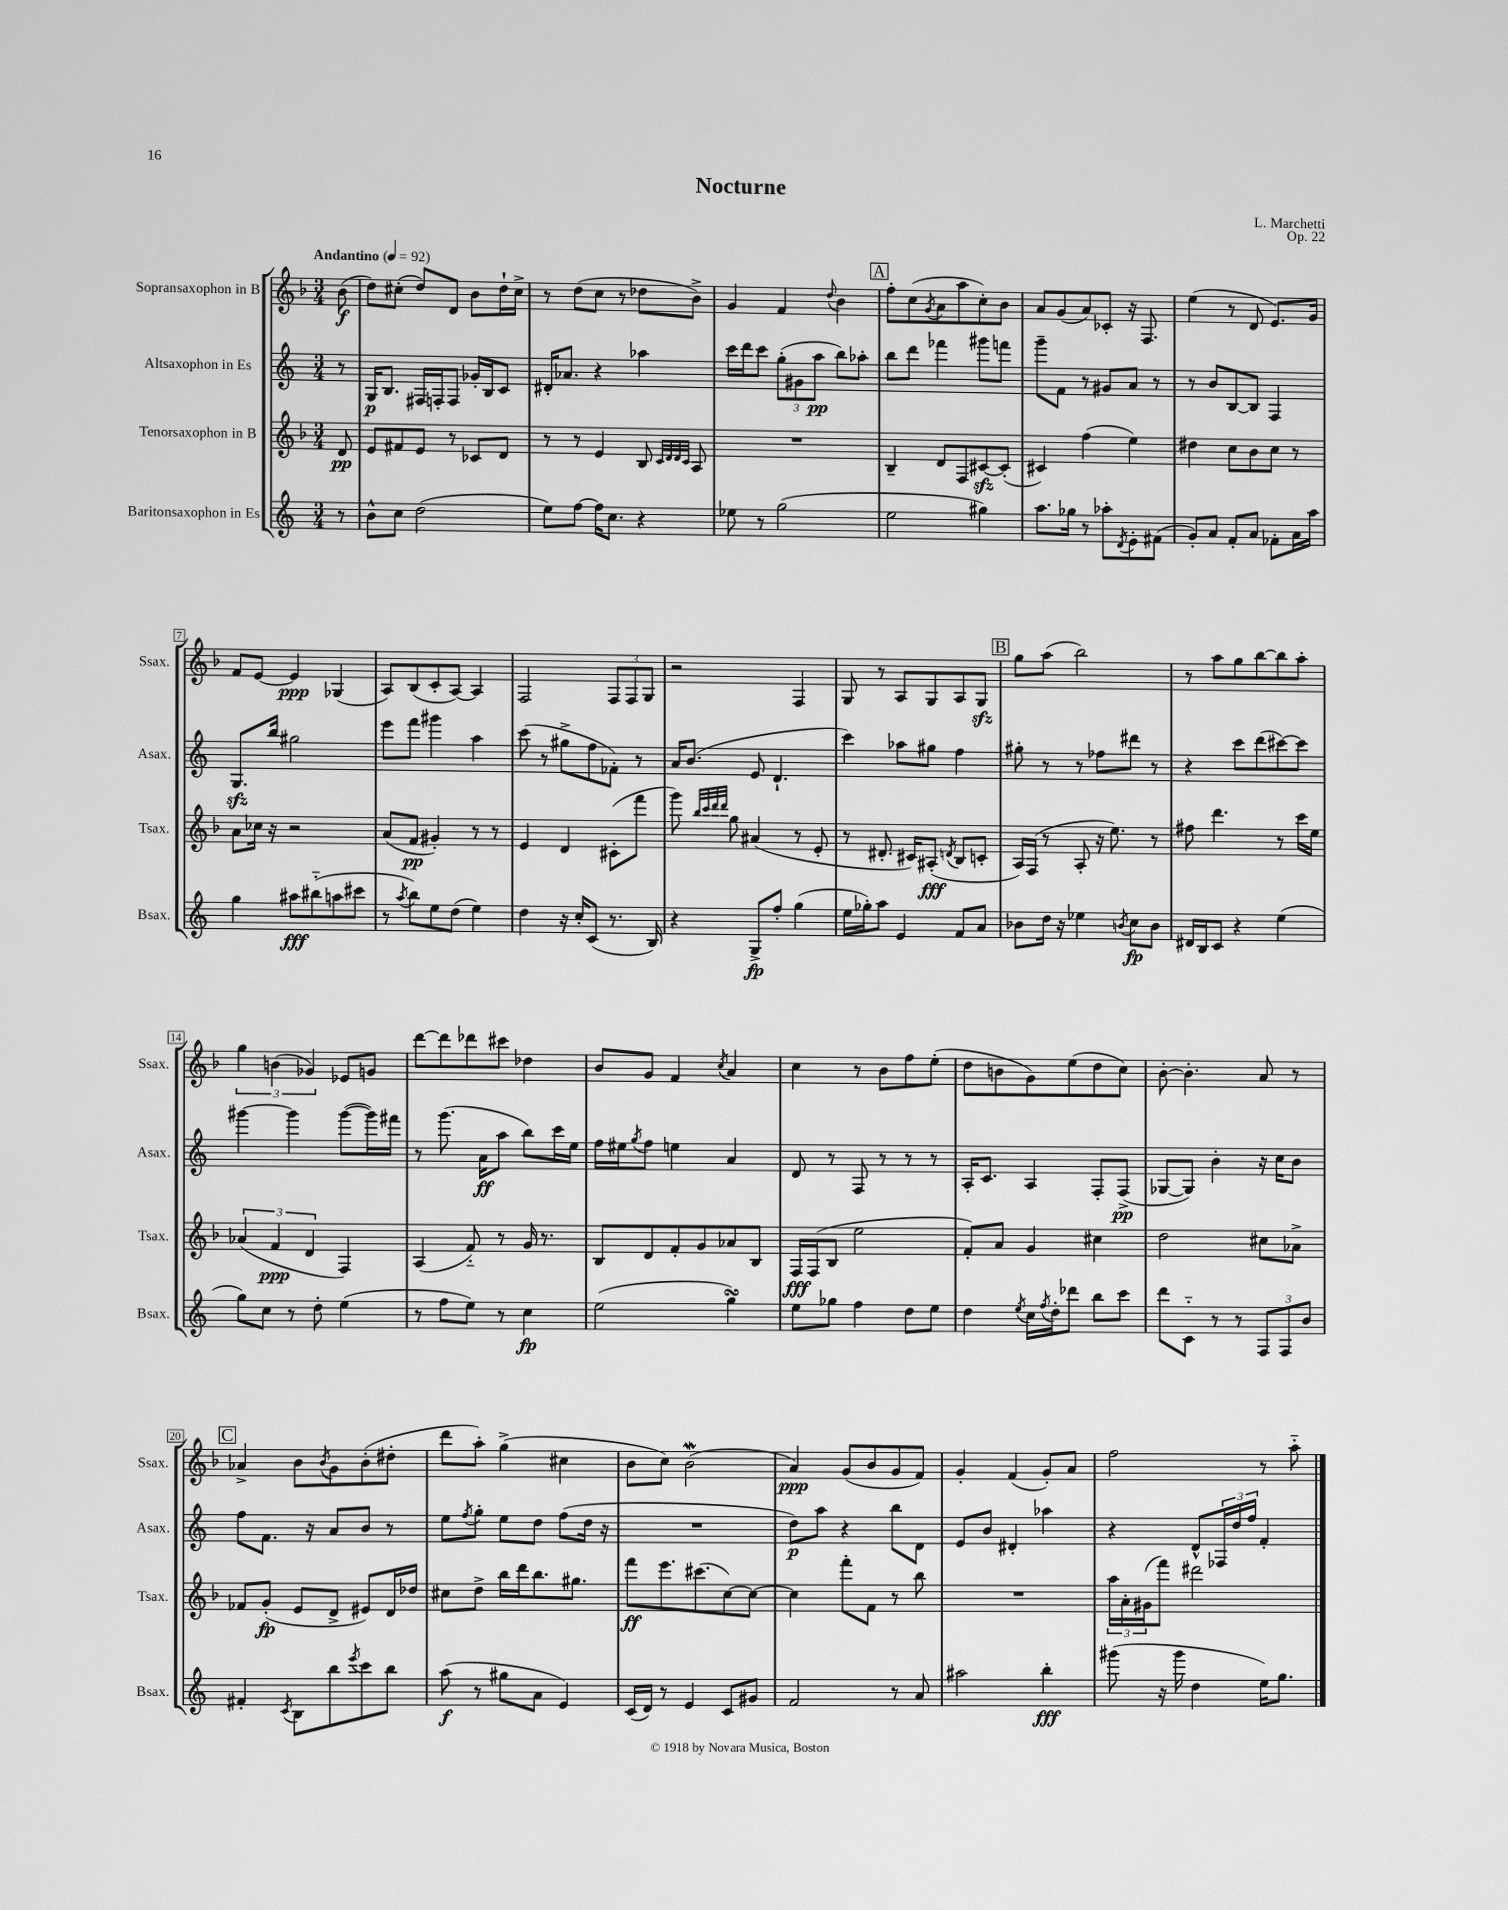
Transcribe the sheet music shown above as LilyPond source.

\header { title = "Nocturne" composer = "L. Marchetti" opus = "Op. 22" }
<<
\new StaffGroup <<
\new Staff = "s0" \with { instrumentName = "Sopransaxophon in B" shortInstrumentName = "Ssax." } {
    \clef treble \key f \major \numericTimeSignature \time 3/4 \partial 8 \tempo "Andantino" 4 = 92
    bes'8\f( |
    d''8) cis''8-.( d''8) d'8 bes'8 d''16-! cis''16-> |
    r8 d''8( c''8 r8 des''8 bes'8->) |
    g'4 f'4 \appoggiatura { d''8 } bes'4 |
    \mark \markup { \box "A" } f''8-. c''8( \acciaccatura { g'8 } a'8 a''8 c''8-.) bes'8 |
    a'8 g'8( a'8) ces'8-. r16 f8. |
    e''4( r8 d'8 e'8.) g'16 |
    f'8 e'8~ e'4\ppp ges4( |
    a8) bes8( c'8-. a8~) a4 |
    f2 \tuplet 3/2 { f8 f8 g8 } |
    r2 f4 |
    g8 r8 a8 g8 a8 g8\sfz |
    \mark \markup { \box "B" } g''8 a''8( bes''2) |
    r8 a''8 g''8 bes''8~ bes''8 a''8-. |
    \tuplet 3/2 { g''4 b'4( ges'4) } ees'8 g'8 |
    d'''8~ d'''8 des'''8 cis'''8 des''4 |
    bes'8 g'8 f'4 \acciaccatura { c''8 } a'4 |
    c''4 r8 bes'8 f''8 e''8-.( |
    d''8 b'8 g'8) e''8( d''8 c''8) |
    bes'8~-. bes'4.-. a'8 r8 |
    \mark \markup { \box "C" } aes'4-> bes'8 \acciaccatura { bes'8 } g'8 bes'8-.( dis''8-. |
    d'''8 a''8-.) g''4->( cis''4 |
    bes'8 c''8) bes'2\mordent( |
    a'4\ppp) g'8( bes'8 g'8 f'8) |
    g'4-. f'4( g'8-.) a'8 |
    f''2 r8 a''8-_ \bar "|." |
}
\new Staff = "s1" \with { instrumentName = "Altsaxophon in Es" shortInstrumentName = "Asax." } {
    \clef treble \key c \major \numericTimeSignature \time 3/4 \partial 8
    r8 |
    g16\p b8. fis16 f16-. f8 ges'16-. b16 c'8 |
    dis'16-. aes'8. r4 aes''4 |
    c'''16 d'''16 c'''8 \tuplet 3/2 { g''8-.( gis'8 a''8\pp } b''8) aes''8-. |
    \mark \markup { \box "A" } b''8 d'''8 fes'''4 gis'''8 f'''8 |
    g'''8-- f'8 r8 gis'8 a'8 r8 |
    r8 b'8 b8~ b8 f4 |
    g8.\sfz b''16 gis''2 |
    e'''8 f'''8 gis'''4 a''4 |
    c'''8( r8 gis''8-> f''8 fes'8-.) r8 |
    a'16 b'8.( e'8 d'4.-! |
    c'''4) aes''8 gis''8 f''4 |
    \mark \markup { \box "B" } gis''8-. r8 r8 fes''8 dis'''8 r8 |
    r4 c'''8 d'''8( cis'''8~) cis'''8 |
    gis'''4~ gis'''4 gis'''8~( gis'''16) fis'''16 |
    r8 g'''8.( a'16\ff a''8 b''8) c'''16 e''16 |
    f''16 eis''16 \acciaccatura { g''8 } f''8 e''4 a'4 |
    d'8 r8 f8 r8 r8 r8 |
    a16-. c'8. a4 f8-. f8->\pp( |
    ges8~ ges8) b'4-. r16 c''16 b'8 |
    \mark \markup { \box "C" } f''8 f'8. r16 a'8 b'8 r8 |
    e''8 \acciaccatura { f''8 } g''8-. e''8 d''8 f''8( d''16 r16 |
    R2. |
    d''8\p) a''8 r4 b''8 d'8 |
    e'8 b'8 dis'4-. aes''4 |
    r4 d'8-^ \tuplet 3/2 { fes16 d''16 f''16 } f'4-. \bar "|." |
}
\new Staff = "s2" \with { instrumentName = "Tenorsaxophon in B" shortInstrumentName = "Tsax." } {
    \clef treble \key f \major \numericTimeSignature \time 3/4 \partial 8
    d'8\pp |
    e'8 fis'8 e'8 r8 ces'8 d'8 |
    r8 r8 e'4 bes8 \grace { c'32 d'32 d'32 c'32 } a8 |
    R2. |
    \mark \markup { \box "A" } bes4-- d'8 f8 cis'8~\sfz cis'8-.( |
    cis'4) f''4( e''4) |
    dis''4 c''8 bes'8 c''8 r8 |
    a'8 ces''16 r16 r2 |
    a'8( f'8\pp gis'4-.) r8 r8 |
    e'4 d'4 cis'8-.( f'''8 |
    g'''8) \grace { bes''32 c'''32 d'''32 d'''32 } g''8 ais'4( r8 e'8-. |
    r8 dis'8.-. cis'16) ais8-.\fff( \acciaccatura { d'8 } bes8 c'8-. |
    \mark \markup { \box "B" } a16) f16( r8 a8-. r16 e''8.) r8 |
    fis''8 d'''4. r8 c'''16 e''16 |
    \tuplet 3/2 { aes'4( f'4\ppp d'4 } f4) |
    a4( f'8-_) r8 g'16 r8. |
    bes8 d'8 f'8-. g'8 aes'8 bes8 |
    f16\fff f16( bes8 e''2 |
    f'8-.) a'8 g'4 cis''4 |
    d''2 cis''8 aes'8-> |
    \mark \markup { \box "C" } fes'8 g'8-.\fp( e'8 d'8-> eis'8) d'16 des''16 |
    cis''8 d''8-> bes''16 d'''16 bes''8. gis''8. |
    f'''8\ff e'''8. cis'''8.( c''8~) c''8~ |
    c''4 f'''8-. f'8 r8 bes''8 |
    R2. |
    \tuplet 3/2 { a''16 a'16-. gis'16( } f'''8) dis'''2 \bar "|." |
}
\new Staff = "s3" \with { instrumentName = "Baritonsaxophon in Es" shortInstrumentName = "Bsax." } {
    \clef treble \key c \major \numericTimeSignature \time 3/4 \partial 8
    r8 |
    b'8-^ c''8 d''2( |
    e''8) f''8~ f''16 c''8. r4 |
    ees''8 r8 g''2( |
    \mark \markup { \box "A" } e''2 gis''4) |
    a''8. ges''16 r8 aes''8-. \acciaccatura { d'8 } e'8-. fis'8( |
    g'8-.) a'8 f'8-. a'8 fes'8-. a'16 a''16 |
    g''4 ais''8\fff bis''8-_( a''8 cis'''8 |
    r8 \acciaccatura { a''8 } b''8) e''8 d''8( e''4) |
    d''4 r16 c''16-. c'8( r8. b16) |
    r4 g8->\fp f''8-. g''4( |
    e''16 ges''16-.) a''8 e'4 f'8 a'8 |
    \mark \markup { \box "B" } bes'8 d''16 r16 ees''4 \acciaccatura { b'8 } c''8\fp b'8 |
    dis'16 b16 c'8 r4 e''4( |
    g''8) c''8 r8 d''8-. e''4( |
    r8 f''8 e''8) r8 c''4\fp |
    e''2( g''4\turn) |
    e''8 ges''8 f''4 d''8 e''8 |
    d''4 \acciaccatura { e''8 } c''16 \acciaccatura { f''8 } d''16-. des'''8 b''8 c'''8 |
    d'''8 c'8-_ r8 r8 \tuplet 3/2 { f8 f8 b'8 } |
    \mark \markup { \box "C" } fis'4-. \acciaccatura { c'8 } b8 b''8 \acciaccatura { e'''8 } c'''8 b''8 |
    a''8\f( r8 gis''8 a'8 e'4) |
    c'16( d'16) r8 e'4 c'8 gis'8 |
    f'2 r8 a'8 |
    ais''2 b''4-.\fff |
    gis'''8( r16 gis'''16 d''4 e''16) g''8. \bar "|." |
}
>>
>>
\layout { \context { \Score \override BarNumber.stencil = #(make-stencil-boxer 0.1 0.3 ly:text-interface::print) } }
